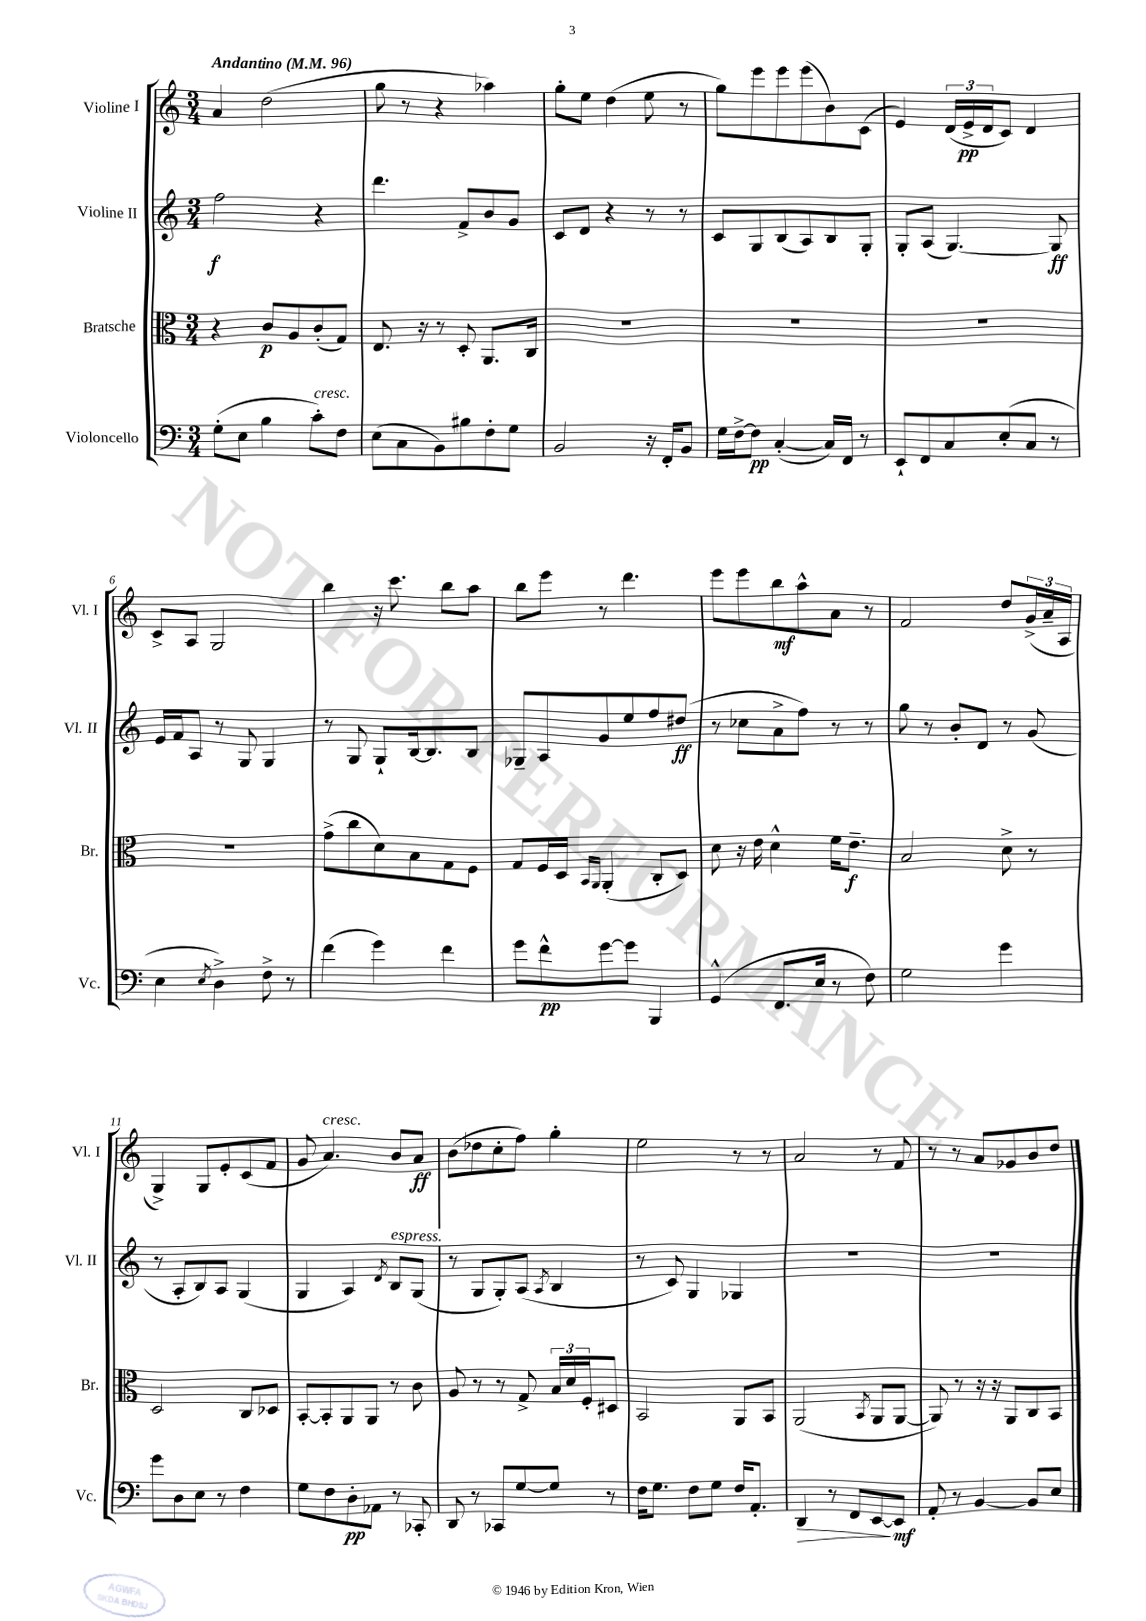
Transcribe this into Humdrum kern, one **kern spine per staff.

**kern	**kern	**kern	**kern
*staff4	*staff3	*staff2	*staff1
*clefF4	*clefC3	*clefG2	*clefG2
*k[]	*k[]	*k[]	*k[]
*M3/4	*M3/4	*M3/4	*M3/4
*MM96	*MM96	*MM96	*MM96
(8G'\L	4r	2ff\	4a/
8E\J	.	.	.
4B\	8c/L	.	(2dd\
.	8A/	.	.
8c'\L)	(8c'/	4r	.
8F\J	8G/J)	.	.
=	=	=	=
(8E\L	8.E/	4.ddd\	8gg\
8C\	.	.	8r
.	16r	.	.
8BB\)	8r	.	4r
8B#\	8D'/	8f^/L	.
8F'\	8.AA/L	8b/	4aa-\)
8G\J	.	8g/J	.
.	16C/Jk	.	.
=	=	=	=
2BB/	2.r	8c/L	8gg'\L
.	.	8d/J	8ee\J
.	.	4r	(4dd\
16r	.	8r	8ee\
16FF'/LK	.	.	.
8BB/J	.	8r	8r
=	=	=	=
16G\LL	2.r	8c/L	8gg\L)
[16F^\J	.	.	.
8F\]J	.	8G/	8eee\
([4C'/	.	(8B/	8eee\
.	.	8A/)	(8eee\
16C/]LL)	.	8B/	8b\)
16FF/JJ	.	.	.
8r	.	8G'/J	(8c\J
=	=	=	=
8EE`/L	2.r	8G'/L	4e/)
8FF/	.	(8A/J	.
8C/	.	[4.G/)	(24d/LL
.	.	.	24e^/
.	.	.	24d/J
(8E'/	.	.	8c/J)
8C/J	.	.	4d/
8r	.	8G/]	.
=	=	=	=
4E\	2.r	16e/LL	8c^/L
.	.	16f/J	.
.	.	8A/J	8A/J
8qE/	.	.	.
4D^\)	.	8r	2G/
.	.	8G/	.
8F^\	.	4G/	.
8r	.	.	.
=	=	=	=
(4f\	(8g^\L	8r	4bb\
.	8cc\	8G/	.
4g\)	8d\)	8G`/L	16r
.	.	.	8.ccc\
.	8B\	[16B/k	.
.	.	8.B/]	.
4f\	8G\	.	8bb\L
.	8F\J	8B/J	8aa\J
=	=	=	=
8g\L	8G/L	8G-~/L	8bb\L
8f^^\	16F/L	8A/	8eee\J
.	16D/JJ	.	.
.	16qqBB/LL	.	.
.	16qqAA/JJ	.	.
[8g\	(4AA'/	8g/	8r
8g\]J	.	8ee/	4.ddd\
4BBB/	8C'/L	8ff/	.
.	8D/J)	(8dd#/J	.
=	=	=	=
(4GG^^/	8d\	8r	8eee\L
.	16r	8cc-\L	8eee\
.	16e\	.	.
8.FF/L	4d^^\	8a^\	8bb\
.	.	8ff\J)	8aa^^\
16E/Jk	.	.	.
8r	16f\LK	8r	8a\J
.	8.e~\J	.	.
8F\)	.	8r	8r
=	=	=	=
2G\	2B/	8gg\	2f/
.	.	8r	.
.	.	8b'/L	.
.	.	8d/J	.
4g\	8d^\	8r	8dd/L
.	8r	(8g/	(24g^/L
.	.	.	24a~/
.	.	.	24A/JJ
=	=	=	=
8g\L	2D/	8r	4G^/)
8D\	.	8A'/L	.
8E\J	.	8B/)	8G/L
8r	.	8A/J	8e'/
4F\	8C/L	(4G/	(8c/
.	8D-/J	.	8f/J
=	=	=	=
8G\L	[8BB'/L	4G/	8g/
8F\	8BB'/]	.	4.a/)
8D'\	8AA/	4A/)	.
8AA-\J	8AA/J	.	.
.	.	8qd/	.
8r	8r	8B/L	8b/L
8CC-'/	8c\	(8G/J	8a/J
=	=	=	=
8DD/	8A/	8r	(8b\L
8r	8r	8G/L	8dd-\
8CC-/L	8r	8G'/)	8cc'\
[8G/	8G^/	(8A/J	8ff\J)
.	.	8qA/	.
8G/]J	24B/LL	4B/	4gg'\
.	24d/	.	.
.	24F'/J	.	.
8r	8D#/J	.	.
=	=	=	=
16F\LK	2BB/	8r	2ee\
8.G\J	.	.	.
.	.	8c/)	.
8F\L	.	4G/	.
8G\J	.	.	.
16F/LK	8AA/L	4G-/	8r
8.AA'/J	.	.	.
.	8BB/J	.	8r
=	=	=	=
4DD/	(2AA/	2.r	2a/
8r	.	.	.
8FF/L	.	.	.
.	8qBB/	.	.
[8EE/	8AA/L	.	8r
8EE/]J	[8AA/J	.	8f/
=	=	=	=
8AA'/	8AA/])	2.r	8r
8r	8r	.	8r
[4BB/	16r	.	8a/L
.	16r	.	.
.	8AA/L	.	8g-/
8BB/]L	8C/	.	8b/
8E/J	8BB/J	.	8dd/J
==	==	==	==
*-	*-	*-	*-
